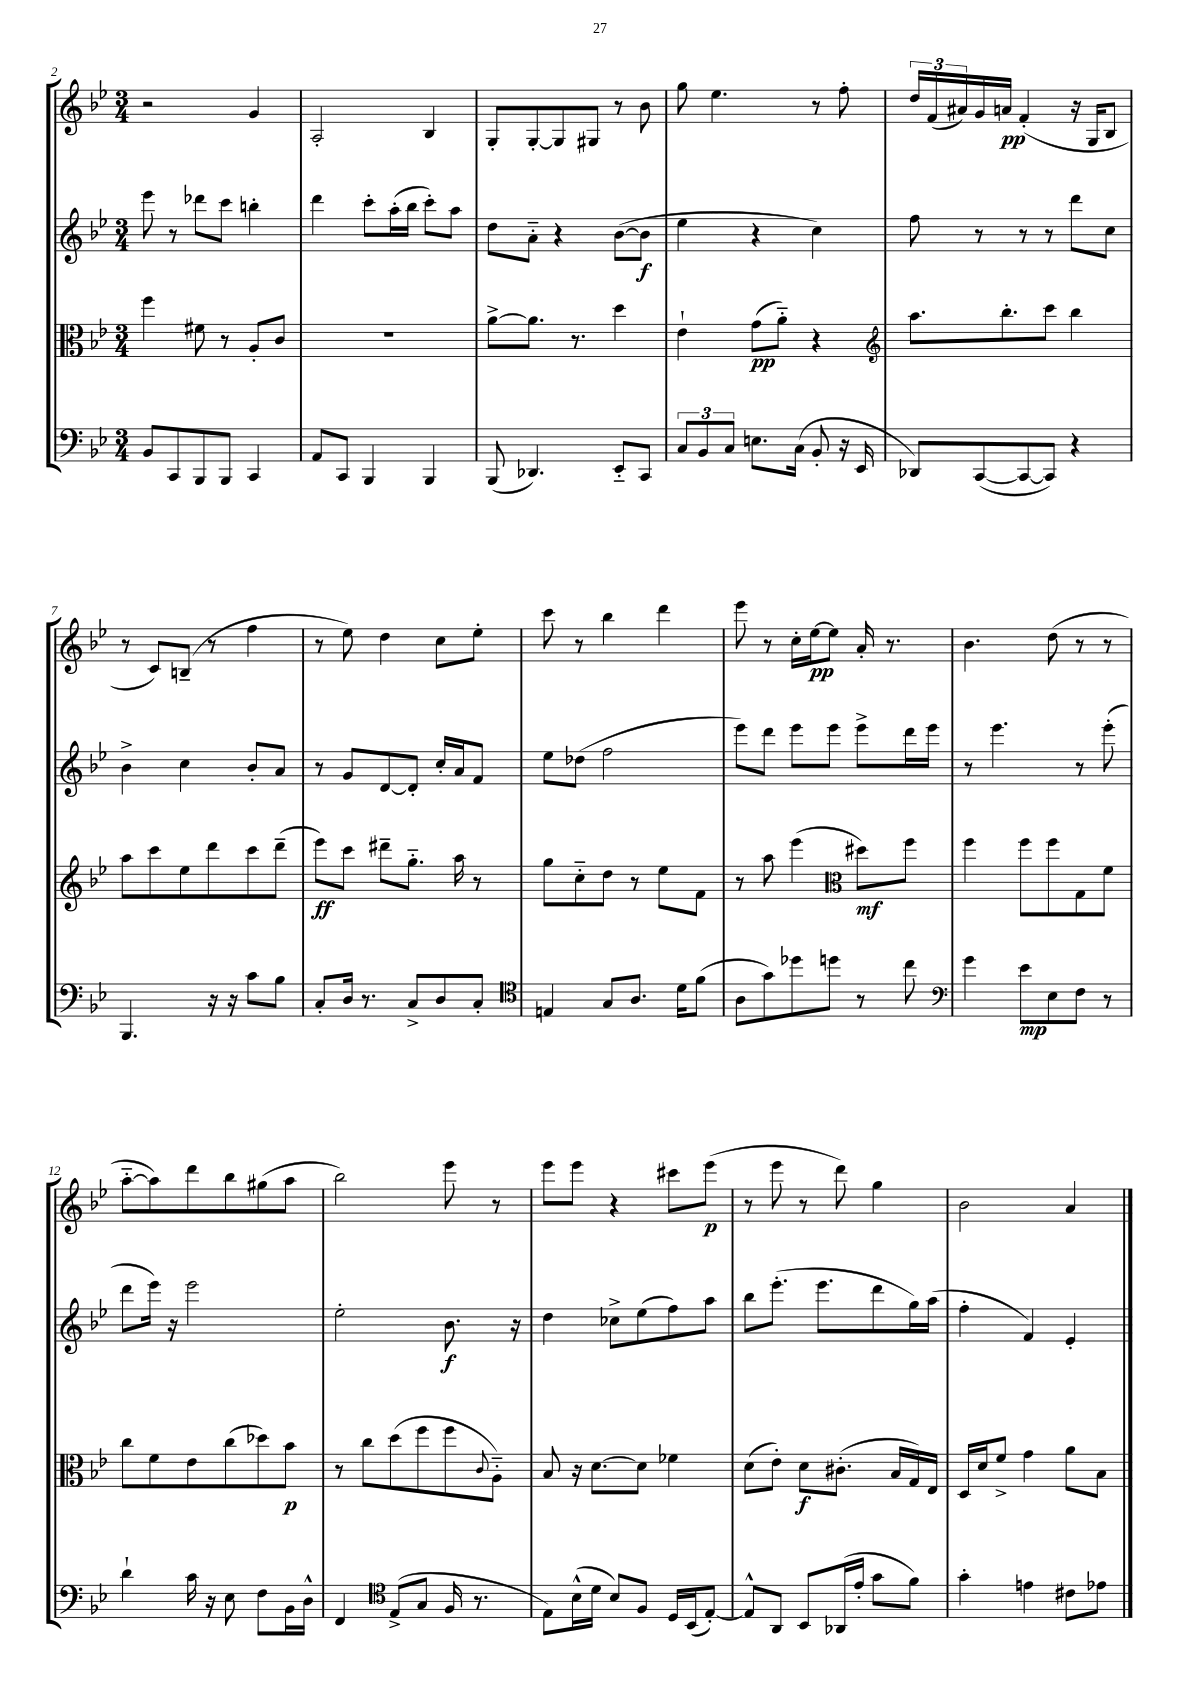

**kern	**dynam	**kern	**dynam	**kern	**dynam	**kern	**dynam
*part4	*part4	*part3	*part3	*part2	*part2	*part1	*part1
*staff4	*staff4	*staff3	*staff3	*staff2	*staff2	*staff1	*staff1
*clefF4	*	*clefC3	*	*clefG2	*	*clefG2	*
*k[b-e-]	*	*k[b-e-]	*	*k[b-e-]	*	*k[b-e-]	*
*M3/4	*	*M3/4	*	*M3/4	*	*M3/4	*
=2	=2	=2	=2	=2	=2	=2	=2
8BB-/L	.	4ff\	.	8eee-\	.	2r	.
8CC/	.	.	.	8r	.	.	.
8BBB-/	.	8f#X\	.	8ddd-X\L	.	.	.
8BBB-/J	.	8r	.	8ccc\J	.	.	.
4CC/	.	8A'/L	.	4bbn'\	.	4g/	.
.	.	8c/J	.	.	.	.	.
=3	=3	=3	=3	=3	=3	=3	=3
8AA/L	.	2.r	.	4ddd\	.	2A'/	.
8CC/J	.	.	.	.	.	.	.
4BBB-/	.	.	.	8ccc'\L	.	.	.
.	.	.	.	(16aa'\L	.	.	.
.	.	.	.	16bb-\JJ	.	.	.
4BBB-/	.	.	.	8ccc'\L)	.	4B-/	.
.	.	.	.	8aa\J	.	.	.
=4	=4	=4	=4	=4	=4	=4	=4
(8BBB-/	.	[8a^\L	.	8dd\L	.	8G'/L	.
4.DD-X/)	.	8.a\J]	.	8a\J	.	[8G'/	.
.	.	.	.	4r	.	8G/]	.
.	.	8.r	.	.	.	.	.
.	.	.	.	.	.	8G#X/J	.
8EE-/L	.	4dd\	.	([8b-\L	.	8r	.
8CC/J	.	.	.	8b-\J]	f	8b-\	.
=5	=5	=5	=5	=5	=5	=5	=5
12C/L	.	4e-`\	.	4ee-\	.	8gg\	.
12BB-/	.	.	.	.	.	.	.
.	.	.	.	.	.	4.ee-\	.
12C/J	.	.	.	.	.	.	.
8.En\L	.	(8g\L	pp	4r	.	.	.
.	.	8a\J)	.	.	.	.	.
(16C\Jk	.	.	.	.	.	.	.
8BB-'/	.	4r	.	4cc\)	.	8r	.
16r	.	.	.	.	.	8ff'\	.
16EE-/	.	.	.	.	.	.	.
=6	=6	=6	=6	=6	=6	=6	=6
*	*	*clefG2	*	*	*	*	*
8DD-X/L)	.	8.aa\L	.	8ff\	.	24dd/LL	.
.	.	.	.	.	.	(24f/	.
.	.	.	.	.	.	24a#X/)	.
([8CC/	.	.	.	8r	.	16g/	.
.	.	8.bb-'\	.	.	.	16an/JJ	pp
8CC/_	.	.	.	8r	.	(4f'/	.
8CC/J])	.	8ccc\J	.	8r	.	.	.
4r	.	4bb-\	.	8ddd\L	.	16r	.
.	.	.	.	.	.	16G/KL	.
.	.	.	.	8cc\J	.	8B-/J	.
!!LO:LB:g=z
=7	=7	=7	=7	=7	=7	=7	=7
4.BBB-/	.	8aa\L	.	4b-^\	.	8r	.
.	.	8ccc\	.	.	.	8c/L)	.
.	.	8ee-\	.	4cc\	.	(8Bn~/J	.
16r	.	8ddd\	.	.	.	8r	.
16r	.	.	.	.	.	.	.
8c\L	.	8ccc\	.	8b-'/L	.	4ff\	.
8B-\J	.	(8ddd~\J	.	8a/J	.	.	.
=8	=8	=8	=8	=8	=8	=8	=8
8C'/L	.	8eee-\L)	ff	8r	.	8r	.
16D/Jk	.	8ccc\J	.	8g/L	.	8ee-\)	.
8.r	.	.	.	.	.	.	.
.	.	8ddd#X~\L	.	[8d/	.	4dd\	.
8C^/L	.	8.gg\J	.	8d'/J]	.	.	.
8D/	.	.	.	16cc'/LL	.	8cc\L	.
.	.	16aa\	.	16a/J	.	.	.
8C'/J	.	8r	.	8f/J	.	8ee-'\J	.
=9	=9	=9	=9	=9	=9	=9	=9
*clefC4	*	*	*	*	*	*	*
4En/	.	8gg\L	.	8ee-\L	.	8ccc\	.
.	.	8cc\	.	(8dd-X\J	.	8r	.
8G/L	.	8dd\J	.	2ff\	.	4bb-\	.
8.A/J	.	8r	.	.	.	.	.
.	.	8ee-\L	.	.	.	4ddd\	.
16d\KL	.	.	.	.	.	.	.
(8f\J	.	8f\J	.	.	.	.	.
=10	=10	=10	=10	=10	=10	=10	=10
8A\L	.	8r	.	8eee-\L)	.	8eee-\	.
8g\)	.	8aa\	.	8ddd\J	.	8r	.
8dd-X\	.	(4eee-\	.	8eee-\L	.	16cc'\LL	.
.	.	.	.	.	.	[16ee-\J	pp
8ddn\J	.	.	.	8eee-\J	.	8ee-\J]	.
*	*	*clefC3	*	*	*	*	*
8r	.	8dd#X\L)	mf	8eee-^\L	.	16a'/	.
.	.	.	.	.	.	8.r	.
8cc\	.	8ff\J	.	16ddd\L	.	.	.
.	.	.	.	16eee-\JJ	.	.	.
=11	=11	=11	=11	=11	=11	=11	=11
*clefF4	*	*	*	*	*	*	*
4g\	.	4ff\	.	8r	.	4.b-\	.
.	.	.	.	4.eee-\	.	.	.
8e-\L	mp	8ff\L	.	.	.	.	.
8E-\	.	8ff\	.	.	.	(8dd\	.
8F\J	.	8G\	.	8r	.	8r	.
8r	.	8f\J	.	(8eee-'\	.	8r	.
!!LO:LB:g=z
=12	=12	=12	=12	=12	=12	=12	=12
4d`\	.	8cc\L	.	8ddd\L	.	[8aa\L	.
.	.	8f\	.	16eee-\Jk)	.	8aa\])	.
.	.	.	.	16r	.	.	.
16c\	.	8e-\	.	2eee-\	.	8ddd\	.
16r	.	.	.	.	.	.	.
8E-\	.	(8cc\	.	.	.	8bb-\	.
8F\L	.	8dd-X\)	.	.	.	(8gg#X\	.
16BB-\L	.	8b-\J	p	.	.	8aa\J	.
16D^^\JJ	.	.	.	.	.	.	.
=13	=13	=13	=13	=13	=13	=13	=13
4FF/	.	8r	.	2ee-'\	.	2bb-\)	.
.	.	8cc\L	.	.	.	.	.
*clefC4	*	*	*	*	*	*	*
(8E-^/L	.	(8dd\	.	.	.	.	.
8G/J	.	8ff\	.	.	.	.	.
16F/	.	8ff\	.	8.b-\	f	8eee-\	.
8.r	.	.	.	.	.	.	.
.	.	8qqc/	.	.	.	.	.
.	.	8A\J)	.	.	.	8r	.
.	.	.	.	16r	.	.	.
=14	=14	=14	=14	=14	=14	=14	=14
8E-\L)	.	8B-/	.	4dd\	.	8eee-\L	.
(16B-^^\L	.	16r	.	.	.	8eee-\J	.
16d\JJ	.	[8.d\L	.	.	.	.	.
8B-/L)	.	.	.	8cc-X^\L	.	4r	.
8F/J	.	8d\J]	.	(8ee-\	.	.	.
16D/LL	.	4f-X\	.	8ff\)	.	8ccc#X\L	.
(16BB-/J	.	.	.	.	.	.	.
[8E-'/J)	.	.	.	8aa\J	.	(8eee-\J	p
=15	=15	=15	=15	=15	=15	=15	=15
8E-^^/L]	.	(8d\L	.	8bb-\L	.	8r	.
8AA/J	.	8e-'\J)	.	(8.eee-'\J	.	8eee-\	.
8BB-/L	.	8d\L	f	.	.	8r	.
.	.	.	.	8.eee-\L	.	.	.
(16AA-X/L	.	(8.c#X'\J	.	.	.	8ddd\)	.
16e-'/JJ	.	.	.	.	.	.	.
8g\L	.	.	.	8ddd\	.	4gg\	.
.	.	16B-/LL	.	.	.	.	.
8f\J)	.	16G/)	.	16gg\L)	.	.	.
.	.	16E-/JJ	.	(16aa\JJ	.	.	.
=16	=16	=16	=16	=16	=16	=16	=16
4g'\	.	16D/LL	.	4ff'\	.	2b-\	.
.	.	16d/J	.	.	.	.	.
.	.	8f^/J	.	.	.	.	.
4en\	.	4g\	.	4f/)	.	.	.
8c#X\L	.	8a\L	.	4e-'/	.	4a/	.
8e-X\J	.	8B-\J	.	.	.	.	.
==	==	==	==	==	==	==	==
*-	*-	*-	*-	*-	*-	*-	*-
